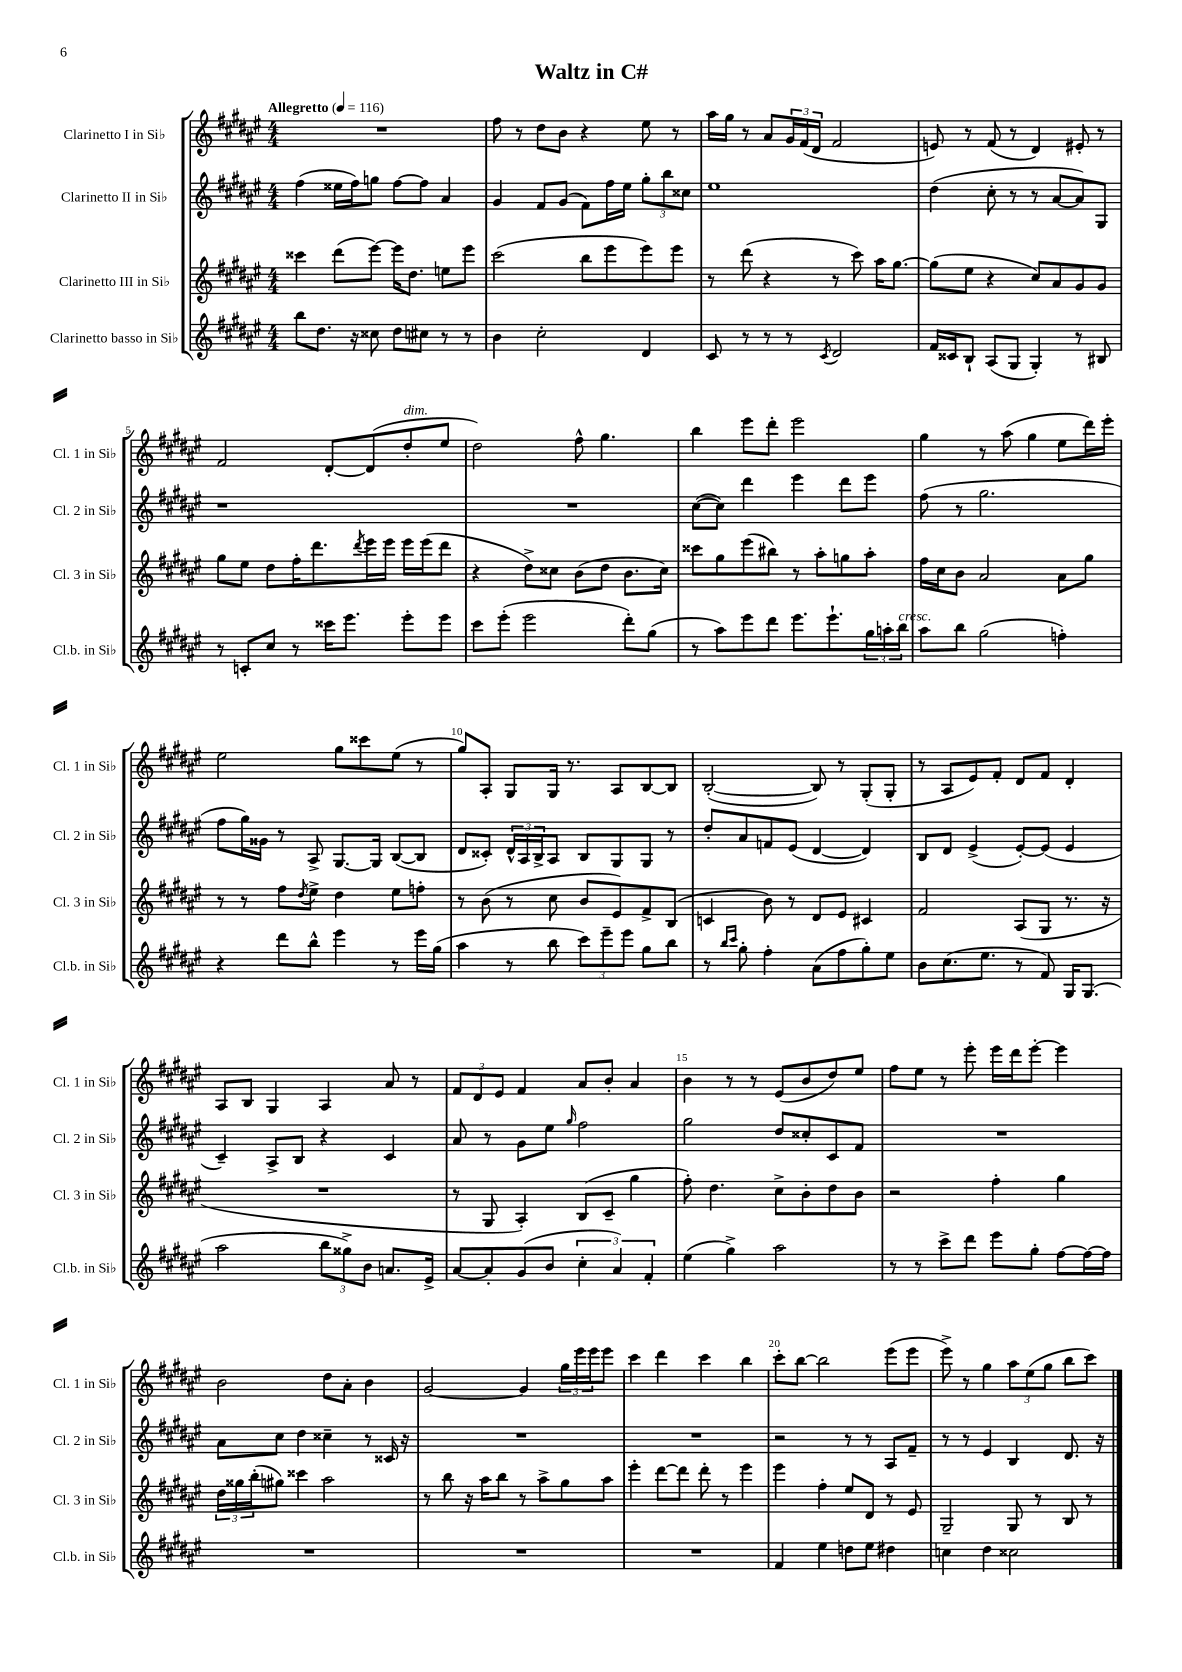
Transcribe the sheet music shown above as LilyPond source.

\header { title = "Waltz in C#" }
<<
\new StaffGroup <<
\new Staff = "s0" \with { instrumentName = "Clarinetto I in Sib" shortInstrumentName = "Cl. 1 in Sib" } {
    \clef treble \key fis \major \numericTimeSignature \time 4/4 \tempo "Allegretto" 4 = 116
    R1 |
    fis''8 r8 dis''8 b'8 r4 eis''8 r8 |
    ais''16 gis''16 r8 ais'8 \tuplet 3/2 { gis'16 fis'16( dis'16 } fis'2 |
    e'8) r8 fis'8( r8 dis'4) eis'8-. r8 |
    fis'2 dis'8~-. dis'8( dis''8-.^\markup { \italic "dim." } eis''8 |
    dis''2) fis''8-^ gis''4. |
    b''4 eis'''8 dis'''8-. eis'''2 |
    gis''4 r8 ais''8( gis''4 eis''8 dis'''16) eis'''16-. |
    eis''2 gis''8 cisis'''8 eis''8( r8 |
    gis''8) ais8-. gis8 gis16 r8. ais8 b8~ b8 |
    b2~-.( b8) r8 gis8-.( gis8-. |
    r8 ais8 eis'8) fis'8-. dis'8 fis'8 dis'4-. |
    ais8 b8 gis4 ais4 ais'8 r8 |
    \tuplet 3/2 { fis'8 dis'8 eis'8 } fis'4 ais'8 b'8-. ais'4 |
    b'4 r8 r8 eis'8( b'8 dis''8) eis''8 |
    fis''8 eis''8 r8 eis'''8-. eis'''16 dis'''16 eis'''8~-. eis'''4 |
    b'2 dis''8 ais'8-. b'4 |
    gis'2~ gis'4 \tuplet 3/2 { gis''16 eis'''16 eis'''16 } eis'''8 |
    cis'''4 dis'''4 cis'''4 b''4 |
    cis'''8-. b''8~ b''2 eis'''8( eis'''8 |
    eis'''8->) r8 gis''4 \tuplet 3/2 { ais''8 eis''8( gis''8 } b''8 cis'''8) \bar "|." |
}
\new Staff = "s1" \with { instrumentName = "Clarinetto II in Sib" shortInstrumentName = "Cl. 2 in Sib" } {
    \clef treble \key fis \major \numericTimeSignature \time 4/4
    fis''4( eisis''16 fis''16) g''8 fis''8~ fis''8 ais'4 |
    gis'4 fis'8 gis'8( fis'8) fis''16 eis''16 \tuplet 3/2 { gis''8-. b''8 cisis''8 } |
    eis''1 |
    dis''4( cis''8-. r8 r8 ais'8~ ais'8) gis8 |
    r1 |
    R1 |
    cis''8~( cis''8) dis'''4 eis'''4 dis'''8 eis'''8 |
    fis''8( r8 gis''2. |
    fis''8 gis''16) gisis'16 r8 ais8-> gis8.~ gis16 b8~( b8 |
    dis'8 cisis'8-.) \tuplet 3/2 { dis'16-^ ais16 b16-> } ais8 b8 gis8 gis8 r8 |
    dis''8-. ais'8 f'8 eis'8( dis'4~ dis'4) |
    b8 dis'8 eis'4->( eis'8~-.) eis'8( eis'4 |
    cis'4--) ais8-> b8 r4 cis'4 |
    ais'8 r8 gis'8 eis''8 \grace { gis''16 } fis''2 |
    gis''2 dis''8 cisis''8-. cis'8 fis'8 |
    R1 |
    ais'8 cis''8 dis''4 cisis''4-- r8 cisis'16 r16 |
    R1 |
    R1 |
    r2 r8 r8 ais8 fis'8-- |
    r8 r8 eis'4 b4 dis'8. r16 \bar "|." |
}
\new Staff = "s2" \with { instrumentName = "Clarinetto III in Sib" shortInstrumentName = "Cl. 3 in Sib" } {
    \clef treble \key fis \major \numericTimeSignature \time 4/4
    cisis'''4 dis'''8( eis'''8~) eis'''16 dis''8. e''8 eis'''8 |
    cis'''2( b''8 eis'''8 eis'''8) eis'''8 |
    r8 dis'''8( r4 r8 cis'''8) ais''16 gis''8.~ |
    gis''8( eis''8 r4 cis''8) ais'8 gis'8 gis'8 |
    gis''8 eis''8 dis''8 fis''16-. dis'''8. \acciaccatura { dis'''8 } eis'''16 eis'''16 eis'''16 eis'''16( dis'''8 |
    r4 dis''8->) cisis''8 b'8( dis''8 b'8. cisis''16) |
    cisis'''8 gis''8 eis'''8( bis''8) r8 ais''8-. g''8 ais''8-. |
    fis''16 cis''16 b'8 ais'2 ais'8 gis''8 |
    r8 r8 fis''8 \acciaccatura { dis''8 } eis''8-> dis''4 eis''8 f''8-. |
    r8 b'8( r8 cis''8 b'8 eis'8) fis'8-> b8( |
    c'4 b'8) r8 dis'8 eis'8 cis'4 |
    fis'2 ais8( gis8 r8. r16 |
    R1 |
    r8 gis8 ais4-.) b8( cis'8-- gis''4 |
    fis''8-.) dis''4. cis''8-> b'8-. dis''8 b'8 |
    r2 fis''4-. gis''4 |
    \tuplet 3/2 { dis''16 gisis''16 b''16-.( } gis''8) cisis'''4 ais''2 |
    r8 b''8 r16 ais''16 b''8 r8 ais''8-> gis''8 ais''8 |
    eis'''4-. dis'''8~ dis'''8 dis'''8-. r8 eis'''4 |
    eis'''4 fis''4-. eis''8 dis'8 r8 eis'8 |
    gis2-- gis8 r8 b8 r8 \bar "|." |
}
\new Staff = "s3" \with { instrumentName = "Clarinetto basso in Sib" shortInstrumentName = "Cl.b. in Sib" } {
    \clef treble \key fis \major \numericTimeSignature \time 4/4
    b''8 dis''8. r16 cisis''8 dis''8 cis''8 r8 r8 |
    b'4 cis''2-. dis'4 |
    cis'8 r8 r8 r8 \acciaccatura { cis'8 } dis'2 |
    fis'16 cisis'16 b8-! ais8( gis8 gis4-.) r8 bis8 |
    r8 c'8-. cis''8 r8 cisis'''16 eis'''8. eis'''8-. eis'''8 |
    cis'''8 eis'''8-.( eis'''2 dis'''8-.) gis''8( |
    r8 ais''8) eis'''8 dis'''8 eis'''8. eis'''8.-! \tuplet 3/2 { gis''16 a''16-. b''16^\markup { \italic "cresc." } } |
    ais''8 b''8 gis''2( f''4-.) |
    r4 dis'''8 b''8-^ eis'''4 r8 eis'''16 gis''16( |
    ais''4 r8 b''8 \tuplet 3/2 { cis'''8) eis'''8-- eis'''8 } gis''8 b''8 |
    r8 \grace { b''16 cis'''16 } gis''8-. fis''4-. ais'8( fis''8 gis''8-.) eis''8 |
    b'8 cis''8.( eis''8. r8 fis'8) gis16 gis8.( |
    ais''2 \tuplet 3/2 { b''8 gisis''8->) b'8 } a'8. eis'16-> |
    ais'8~ ais'8-. gis'8( b'8 \tuplet 3/2 { cis''4-. ais'4) fis'4-. } |
    eis''4( gis''4->) ais''2 |
    r8 r8 cis'''8-> dis'''8 eis'''8 gis''8-. fis''8~ fis''16~ fis''16 |
    R1 |
    R1 |
    R1 |
    fis'4 eis''4 d''8 eis''8 dis''4 |
    c''4 dis''4 cisis''2 \bar "|." |
}
>>
>>
\layout { \context { \Score \override BarNumber.break-visibility = ##(#f #t #t) barNumberVisibility = #(every-nth-bar-number-visible 5) } }
